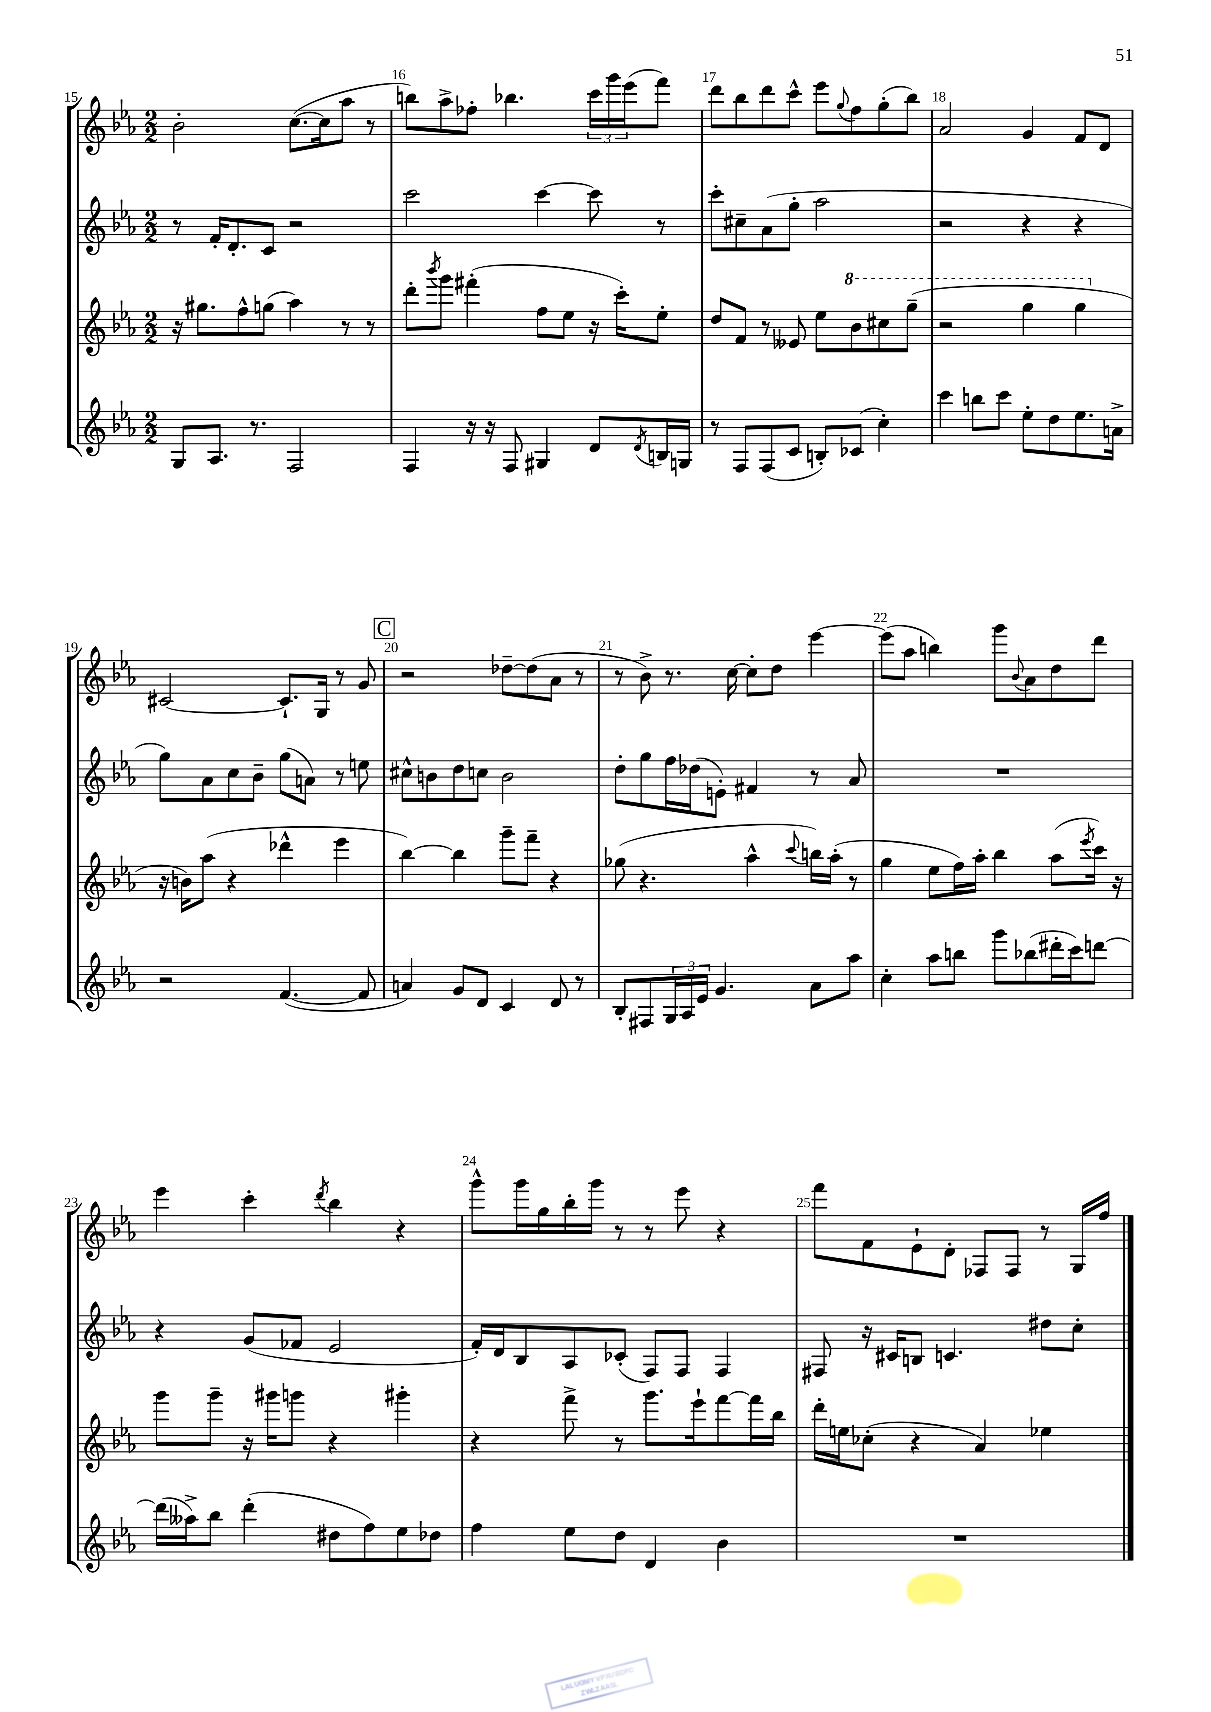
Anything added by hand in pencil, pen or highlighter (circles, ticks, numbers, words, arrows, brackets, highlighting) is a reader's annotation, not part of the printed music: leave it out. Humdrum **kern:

**kern	**kern	**kern	**kern
*part4	*part3	*part2	*part1
*staff4	*staff3	*staff2	*staff1
*clefG2	*clefG2	*clefG2	*clefG2
*k[b-e-a-]	*k[b-e-a-]	*k[b-e-a-]	*k[b-e-a-]
*M2/2	*M2/2	*M2/2	*M2/2
=15	=15	=15	=15
8G/L	16r	8r	2b-'\
.	8.gg#X\L	.	.
8.A-/J	.	16f'/KL	.
.	.	8.d'/	.
.	8ff^^\	.	.
8.r	.	.	.
.	(8ggn\J	8c/J	.
2F/	4aa-\)	2r	([8.cc\L
.	.	.	16cc\k]
.	8r	.	8aa-\J
.	8r	.	8r
=16	=16	=16	=16
4F/	8ddd'\L	2ccc\	8bbn\L)
.	8qbbb-/	.	.
.	8ggg\J	.	8aa-^\
16r	(4fff#X'\	.	8ff-X'\J
16r	.	.	.
8F/	.	.	4.bb-X\
4G#X/	8ff\L	[4ccc\	.
.	8ee-\J	.	.
8d/L	16r	8ccc\]	24ccc\LL
.	.	.	24ggg\
.	16ccc'\KL)	.	.
.	.	.	(24eee-\J
8qd/	.	.	.
16Bn/L	8ee-'\J	8r	8fff\J)
16Gn/JJ	.	.	.
=17	=17	=17	=17
8r	8dd/L	8ccc'\L	8ddd\L
8F/L	8f/J	8cc#X~\	8bb-\
(8F/	8r	(8a-\	8ddd\
8c/J	8e--X/	8gg'\J	8ccc^^\J
8Bn'/L)	8ee-\L	2aa-\	8eee-\L
.	.	.	8qqgg/
*	*8va	*	*
(8c-X/J	8bb-\	.	8ff\
4cc'\)	8ccc#X\	.	(8gg'\
.	(8ggg~\J	.	8bb-\J)
=18	=18	=18	=18
4ccc\	2r	2r	2a-/
8bbn\L	.	.	.
8ccc\J	.	.	.
8ee-'\L	4ggg\	4r	4g/
8dd\	.	.	.
8.ee-\	4ggg\	4r	8f/L
.	.	.	8d/J
16an^\Jk	.	.	.
!!LO:LB:g=z
=19	=19	=19	=19
*	*X8va	*	*
2r	16r	8gg\L)	[2c#X/
.	16bn\KL)	.	.
.	(8aa-\J	8a-\	.
.	4r	8cc\	.
.	.	8b-~\J	.
([4.f/	4ddd-X^^\	(8gg\L	8.c#`/L]
.	.	8an\J)	.
.	.	.	16G/Jk
.	4eee-\	8r	8r
8f/]	.	8een\	8g/
!!LO:REH:place=s1:t=C
=20	=20	=20	=20
4an/)	[4bb-\)	8cc#X^^\L	2r
.	.	8bn\	.
8g/L	4bb-\]	8dd\	.
8d/J	.	8ccn\J	.
4c/	8ggg~\L	2b\	[8dd-X~\L
.	8fff~\J	.	(8dd-\]
8d/	4r	.	8a-\J
8r	.	.	8r
=21	=21	=21	=21
8B-'/L	(8gg-X\	8dd'\L	8r
8F#X/	4.r	8gg\	8b-^\)
24G/L	.	16ff\L	8.r
24A-/	.	.	.
.	.	(16dd-X\J	.
24e-/JJ	.	.	.
4.g/	.	8en'\J)	.
.	.	.	[16cc\
.	4aa-^^\	4f#X/	8cc'\L]
.	.	.	8dd\J
.	8qqccc/	.	.
8a-\L	16bbn\LL)	8r	[4eee-\
.	(16aa-'\JJ	.	.
8aa-\J	8r	8a-/	.
=22	=22	=22	=22
4cc'\	4gg\	1r	(8eee-\L]
.	.	.	8aa-\J
8aa-\L	8ee-\L	.	4bbn\)
8bbn\J	16ff\L)	.	.
.	16aa-'\JJ	.	.
8ggg\L	4bb-\	.	8ggg\L
.	.	.	8qqb-/
(8bb-X\	.	.	8a-\
16ddd#X'\L	(8aa-\L	.	8dd\
16ccc\J)	.	.	.
.	8qeee-/	.	.
[8dddn\J	16ccc\Jk)	.	8ddd\J
.	16r	.	.
!!LO:LB:g=z
=23	=23	=23	=23
(16ddd\LL]	8ggg\L	4r	4eee-\
16aa--X^\J)	.	.	.
8bb-\J	8ggg~\J	.	.
(4ddd'\	16r	(8g/L	4ccc'\
.	16ggg#X\KL	.	.
.	8gggn\J	8f-X/J	.
.	.	.	8qddd/
8dd#X\L	4r	2e-/	4bb-\
8ff\)	.	.	.
8ee-\	4ggg#X'\	.	4r
8dd-X\J	.	.	.
=24	=24	=24	=24
4ff\	4r	16f'/LL)	8ggg^^\L
.	.	16d/J	.
.	.	8B-/	16ggg\L
.	.	.	16gg\
8ee-\L	8fff^\	8A-/	16bb-'\
.	.	.	16ggg\JJ
8dd\J	8r	(8c-X'/J	8r
4d/	8.ggg\L	8F/L)	8r
.	.	8F/J	8eee-\
.	16eee-`\k	.	.
4b-\	[8fff\	4F/	4r
.	16fff\L]	.	.
.	16bb-\JJ	.	.
=25	=25	=25	=25
1r	16ddd'\LL	8F#X/	8fff\L
.	16een\J	.	.
.	(8cc-X'\J	16r	8f\
.	.	16c#X/KL	.
.	4r	8Bn/J	8e-`\
.	.	4.cn/	8d'\J
.	4a-/)	.	8F-X/L
.	.	.	8F-/J
.	4ee-X\	8dd#X\L	8r
.	.	8cc'\J	16G/LL
.	.	.	16ff/JJ
==	==	==	==
*-	*-	*-	*-
